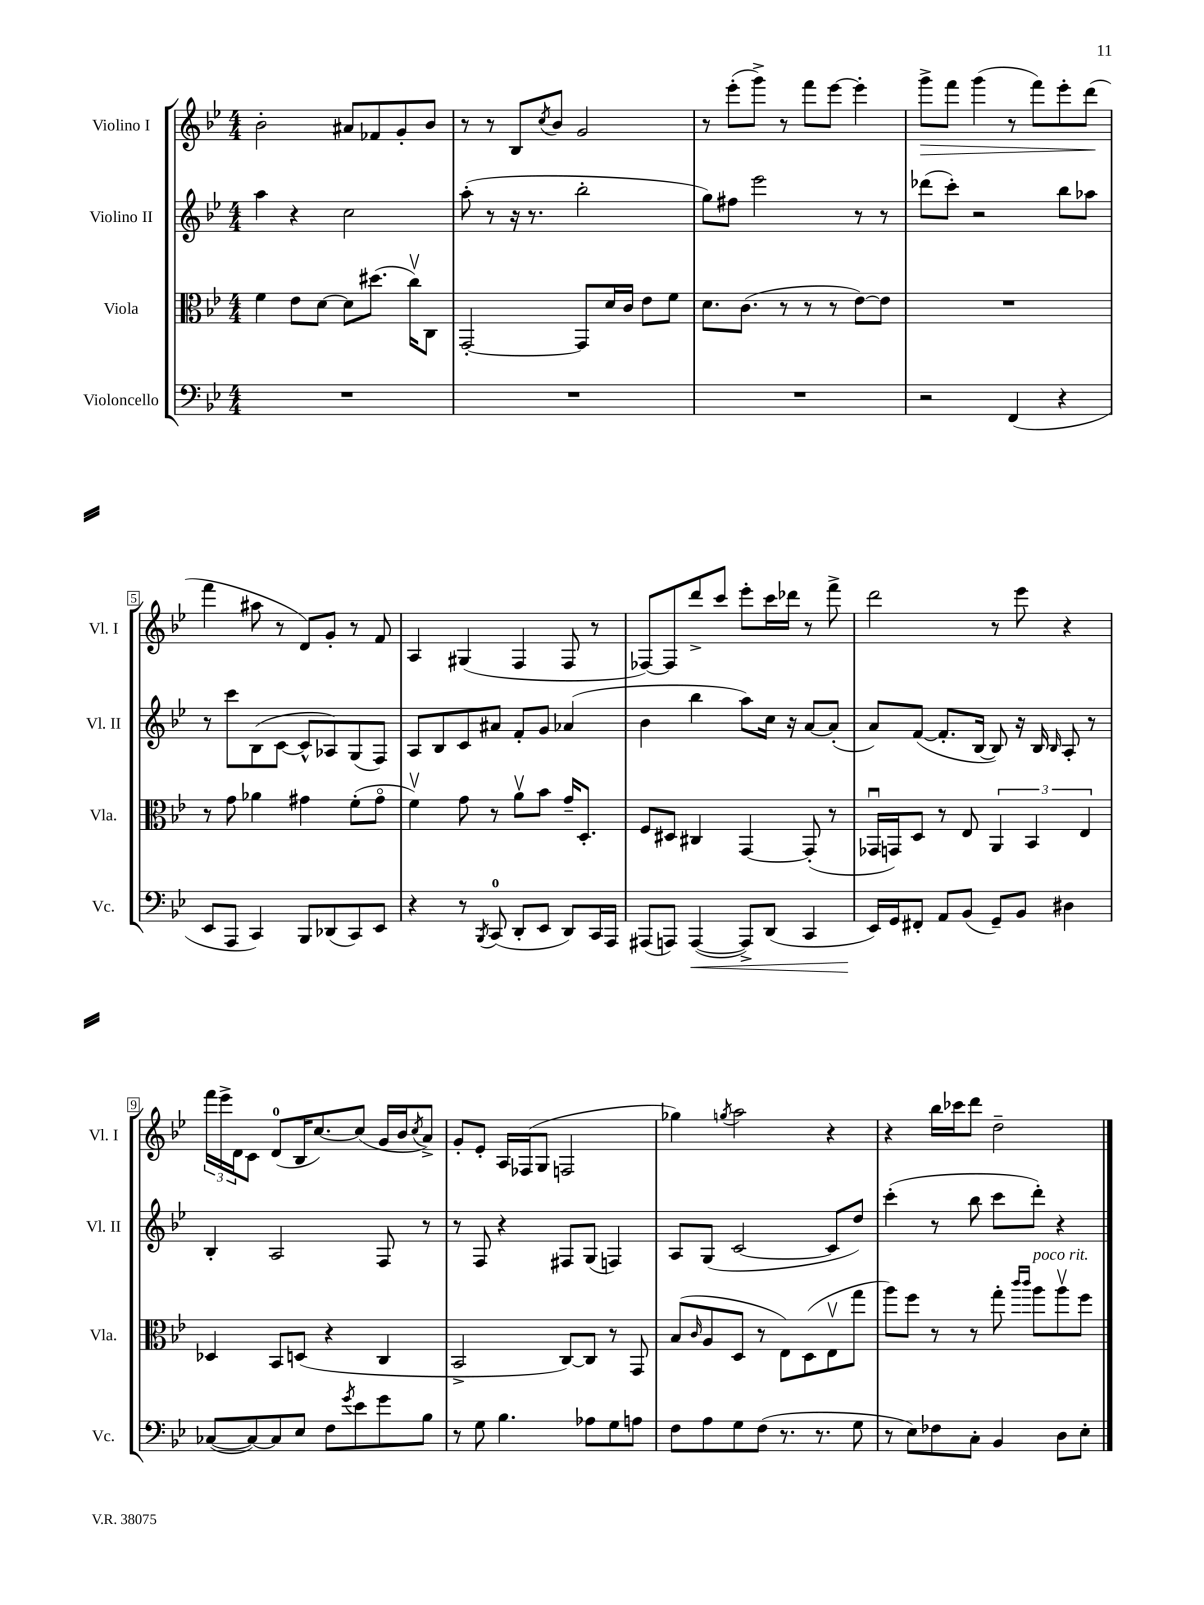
<<
\new StaffGroup <<
\new Staff = "s0" \with { instrumentName = "Violino I" shortInstrumentName = "Vl. I" } {
    \clef treble \key bes \major \numericTimeSignature \time 4/4
    bes'2-. ais'8 fes'8 g'8-. bes'8 |
    r8 r8 bes8 \acciaccatura { c''8 } bes'8 g'2 |
    r8 ees'''8-.( g'''8->) r8 f'''8 ees'''8~ ees'''4-. |
    g'''8->\> f'''8 g'''4( r8 f'''8) ees'''8-. d'''8\!( |
    f'''4 ais''8 r8 d'8) g'8-. r8 f'8 |
    a4 gis4( f4 f8 r8 |
    fes8~) fes8 d'''8-> c'''8 ees'''8-. c'''16 des'''16 r8 f'''8-> |
    d'''2 r8 ees'''8 r4 |
    \tuplet 3/2 { f'''16 ees'''16-> d'16 } c'8 d'8-0( bes16 c''8.~) c''8( g'16 bes'16 \acciaccatura { c''8 } a'8->) |
    g'8-. ees'8-. a16 fes16( g8 f2 |
    ges''4) \acciaccatura { g''8 } a''2 r4 |
    r4 bes''16 ces'''16 d'''8 d''2-- \bar "|." |
}
\new Staff = "s1" \with { instrumentName = "Violino II" shortInstrumentName = "Vl. II" } {
    \clef treble \key bes \major \numericTimeSignature \time 4/4
    a''4 r4 c''2 |
    a''8-.( r8 r16 r8. bes''2-. |
    g''8) fis''8 ees'''2 r8 r8 |
    des'''8( c'''8-.) r2 bes''8 aes''8 |
    r8 c'''8 bes8( c'8~ c'8-^ aes8) g8( f8) |
    a8 bes8 c'8 ais'8 f'8-. g'8 aes'4( |
    bes'4 bes''4 a''8) c''16 r16 a'8~ a'8-.( |
    a'8) f'8~( f'8.-. bes16~ bes8) r16 bes16 \grace { bes16 } a8-. r8 |
    bes4-. a2 f8 r8 |
    r8 f8 r4 fis8 g8( f4) |
    a8 g8( c'2~ c'8 d''8) |
    c'''4-.( r8 bes''8 c'''8 d'''8-.) r4 \bar "|." |
}
\new Staff = "s2" \with { instrumentName = "Viola" shortInstrumentName = "Vla." } {
    \clef alto \key bes \major \numericTimeSignature \time 4/4
    f'4 ees'8 d'8~ d'8 dis''8.( c''16\upbow) c8 |
    g,2~-. g,8 d'16 c'16 ees'8 f'8 |
    d'8. c'8.( r8 r8 r8 ees'8~) ees'8 |
    R1 |
    r8 g'8 aes'4 gis'4 f'8-.( gis'8\flageolet |
    f'4\upbow) g'8 r8 a'8\upbow bes'8 g'16-- d8.-. |
    f8 dis8 cis4 g,4~ g,8-.( r8 |
    ges,16\downbow g,16) d8 r8 ees8 \tuplet 3/2 { a,4 bes,4 ees4 } |
    des4 bes,8 d8( r4 c4 |
    bes,2-> c8~) c8 r8 g,8 |
    bes8( \grace { c'16 } a8 d8 r8 ees8) d8( ees8\upbow g''8 |
    a''8) f''8 r8 r8 g''8-. \grace { c'''16 c'''16 } a''8^\markup { \italic "poco rit." } a''8\upbow f''8 \bar "|." |
}
\new Staff = "s3" \with { instrumentName = "Violoncello" shortInstrumentName = "Vc." } {
    \clef bass \key bes \major \numericTimeSignature \time 4/4
    R1 |
    R1 |
    R1 |
    r2 f,4( r4 |
    ees,8 a,,8 c,4) bes,,8 des,8( c,8) ees,8 |
    r4 r8 \acciaccatura { bes,,8 } c,8-0( d,8-. ees,8 d,8) c,16 a,,16 |
    ais,,8( a,,8) a,,4~\<( a,,8->) d,8( c,4 |
    ees,16\!) g,16 fis,8-. a,8 bes,8( g,8--) bes,8 dis4 |
    ces8~( ces8~) ces8 ees8 f8 \acciaccatura { g'8 } ees'8 g'8 bes8 |
    r8 g8 bes4. aes8 g8 a8 |
    f8 a8 g8 f8( r8. r8. g8 |
    r8 ees8) fes8 c8-. bes,4 d8 ees8-. \bar "|." |
}
>>
>>
\layout { \context { \Score \override BarNumber.stencil = #(make-stencil-boxer 0.1 0.3 ly:text-interface::print) } }
